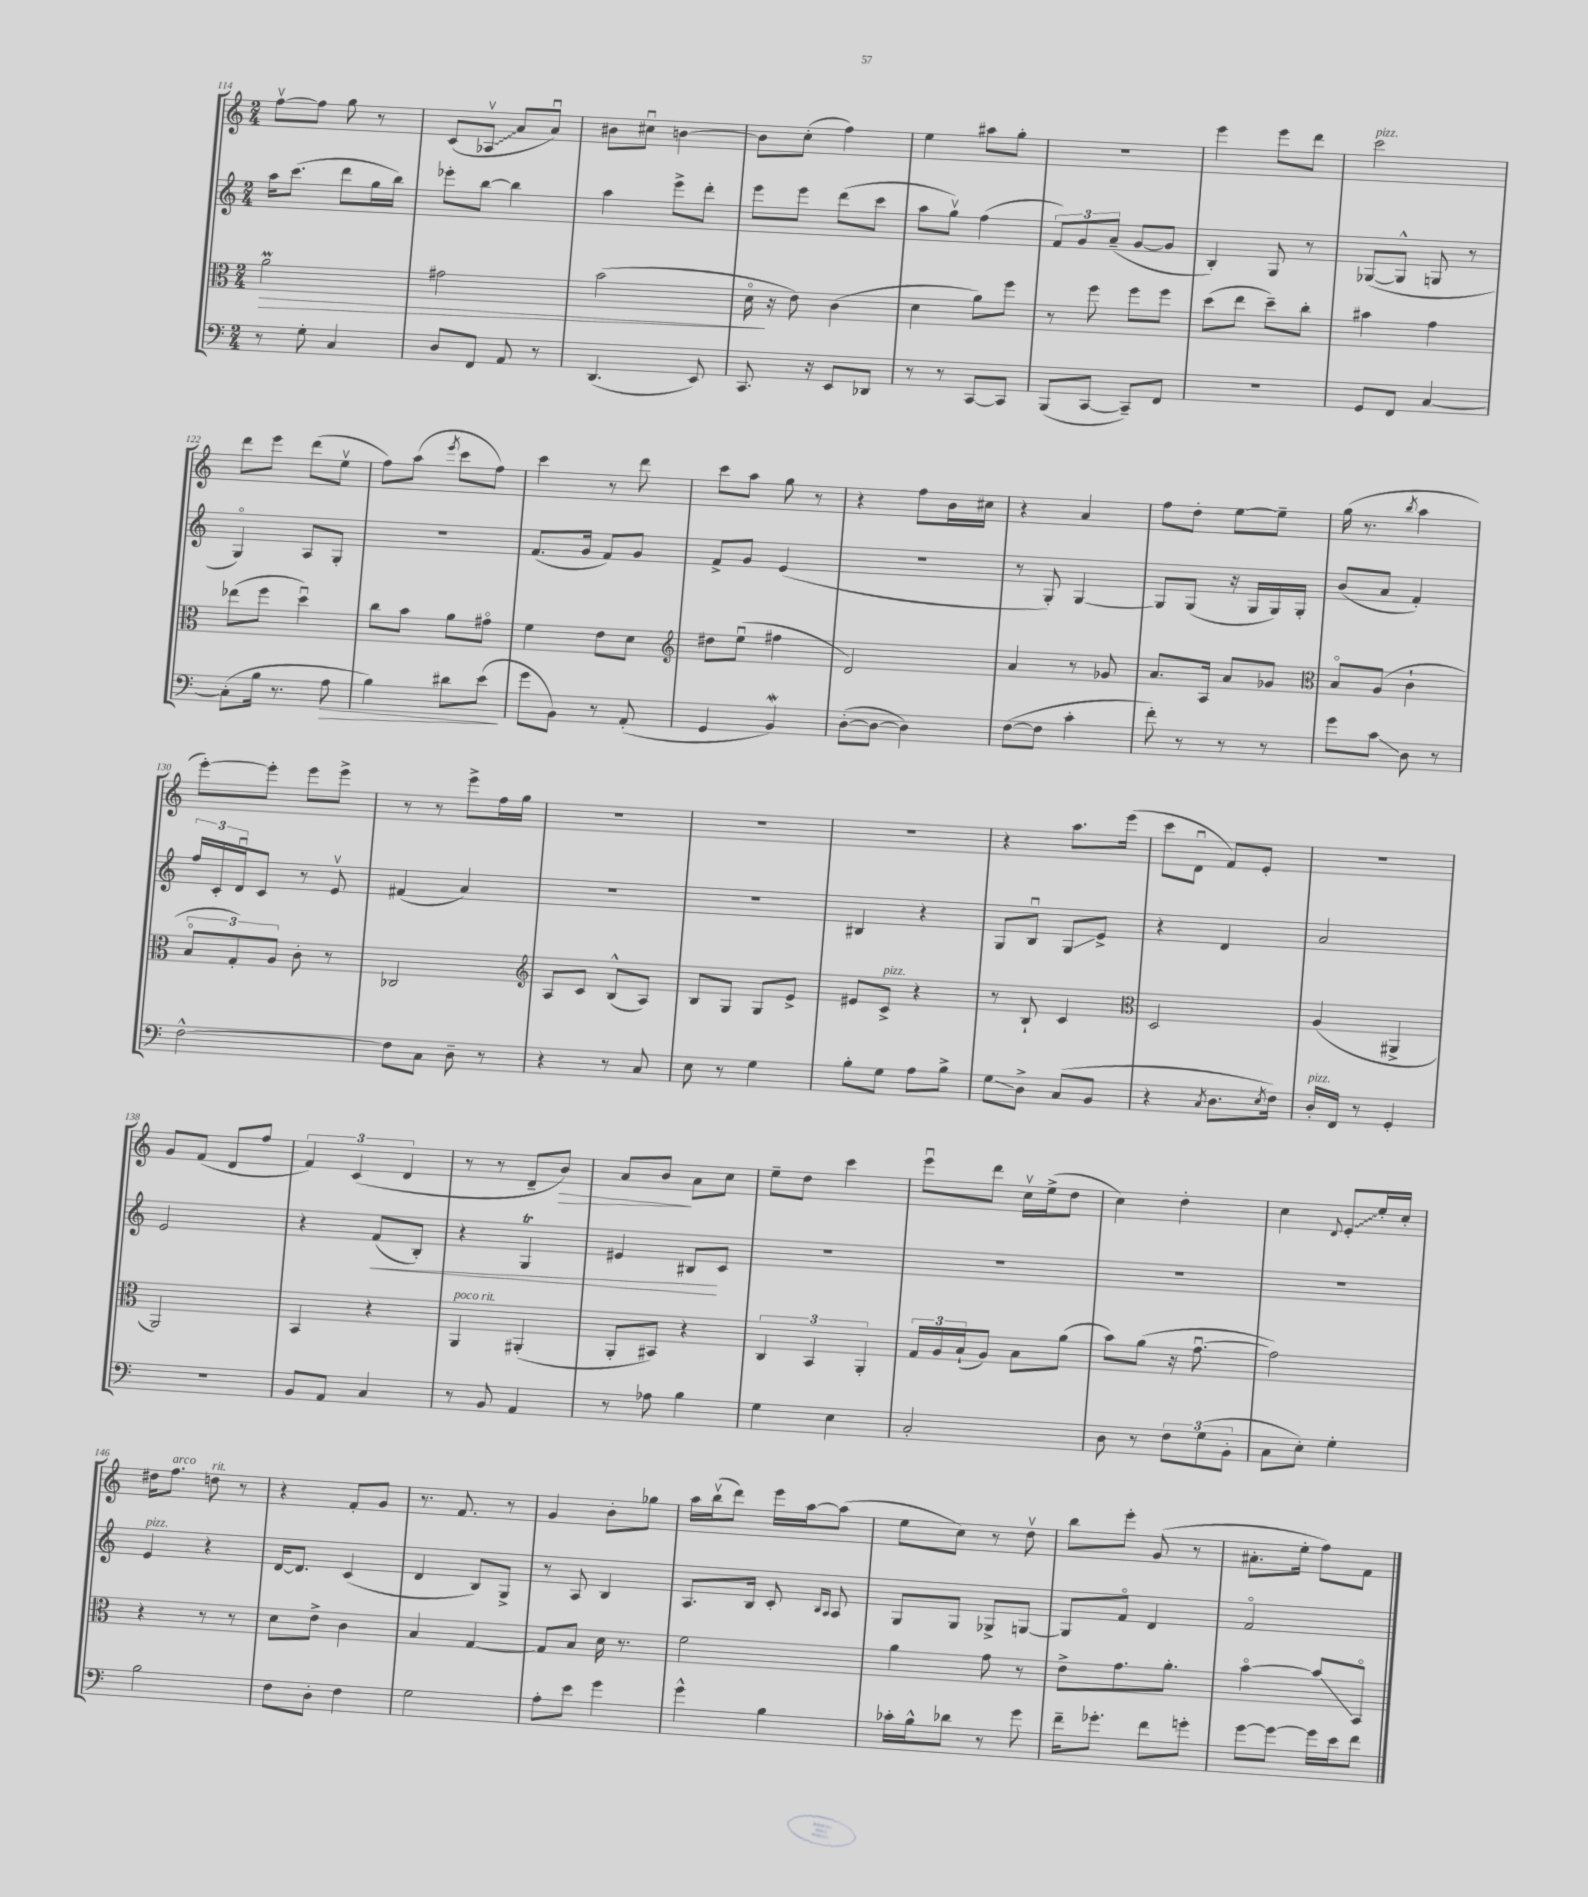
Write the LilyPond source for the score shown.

<<
\new StaffGroup <<
\new Staff = "s0" {
    \clef treble \key c \major \numericTimeSignature \time 2/4
    f''8~\upbow f''8 g''8 r8 |
    c'8( \once \override Glissando.style = #'zigzag aes8\upbow\glissando a'8 a'8\downbow) |
    bis'8 cis''8\downbow b'4~ |
    b'8 c''8-.( f''4) |
    e''4 ais''8 g''8-. |
    r2 |
    e'''4 e'''8 d'''8 |
    c'''2^\markup { \italic "pizz." } |
    d'''8 e'''8 d'''8( e''8\upbow |
    f''8) a''8( \acciaccatura { e'''8 } c'''8 f''8) |
    c'''4 r8 d'''8 |
    c'''8 a''8 g''8 r8 |
    r4 f''8 b'16 cis''16 |
    r4 a'4 |
    f''8 d''8-. e''8~ e''8-- |
    g''16( r8. \acciaccatura { b''8 } a''4 |
    e'''8~-.) e'''8-. e'''8 e'''8-> |
    r8 r8 e'''8-> f''16 g''16 |
    r2 |
    R2 |
    R2 |
    r4 a''8. e'''16( |
    c'''8 d'8\downbow f'8) e'8-. |
    R2 |
    g'8 f'8( d'8 f''8 |
    \tuplet 3/2 { f'4) c'4( d'4 } |
    r8 r8 d'8-- b'8\>) |
    a'8 b'8\! a'8 c''8 |
    e''8-- d''8 c'''4 |
    e'''8\downbow d'''8 c''16\upbow e''16->( d''8 |
    c''4) d''4-. |
    c''4 \appoggiatura { d'8 } \once \override Glissando.style = #'zigzag e'8-.\glissando e''16-. c''16-. |
    dis''16 f''8.^\markup { \italic "arco" } d''8^\markup { \italic "rit." } r8 |
    r4 f'8-. g'8 |
    r8. f'8. r8 |
    g'4 b'8-. ges''8 |
    a''16 b''16\upbow( d'''8) e'''16 a''16~ a''8( |
    e''8 c''8) r8 d''8\upbow |
    b''8 e'''8-. g'8( r8 |
    ais'8.-. e''16-. f''8) f'8 \bar "|." |
}
\new Staff = "s1" {
    \clef treble \key c \major \numericTimeSignature \time 2/4
    a''16 c'''8.( d'''8 g''16 b''16) |
    ees'''8-. b''8~ b''4 |
    a''4 e'''8-> d'''8-. |
    e'''8 e'''8 d'''8( c'''8 |
    a''8 g''8\upbow) f''4( |
    \tuplet 3/2 { f'8) g'8 a'8--( } g'8~ g'8 |
    b4-.) g8 r8 |
    ges8~( ges8-^ g8 r8 |
    g4\flageolet) a8 g8-. |
    R2 |
    f'8.( g'16 f'8) g'8 |
    f'8-> g'8 e'4( |
    r2 |
    r8 g8-.) g4~ |
    g8 g8( r16 g16 g16) g16-. |
    b'8( a'8 f'4-.) |
    \tuplet 3/2 { f''16 c'16-. d'16\downbow } c'8 r8 e'8\upbow |
    fis'4( a'4) |
    R2 |
    R2 |
    bis4 r4 |
    g8 b8\downbow g8\glissando e'8-> |
    r4 d'4 |
    a'2 |
    e'2 |
    r4 f'8\<( b8-.) |
    r4 g4\trill |
    eis'4 bis8\! c'8 |
    R2 |
    R2 |
    R2 |
    R2 |
    e'4^\markup { \italic "pizz." } r4 |
    d'16~ d'8. c'4( |
    d'4 b8) g8-> |
    r8 a8 b4 |
    a8. b16 c'8-. \grace { b16 a16 } a8 |
    g8 g8 ges8-> g8~ |
    g8 f'8\flageolet d'4 |
    f'2\flageolet \bar "|." |
}
\new Staff = "s2" {
    \clef alto \key c \major \numericTimeSignature \time 2/4
    a'2\prall\> |
    gis'2 |
    b'2( |
    d'16\flageolet\! r16 e'8) c'4( |
    d'4 a'8) f''8 |
    r8 f''8 f''8 f''8 |
    d''8( e''8 d''8--) c''8-. |
    bis'4 g'4 |
    ees''8( f''8 d''4\downbow) |
    c''8 b'8 a'8 gis'8\flageolet |
    f'4 e'8 d'8 |
    \clef treble dis''8 e''8\downbow( fis''4 |
    d'2) |
    a'4 r8 ges'8 |
    a'8. a16 a'8 ges'8 |
    \clef alto b8\flageolet a8( c'4-! |
    \tuplet 3/2 { b8\flageolet g8-.) a8 } c'8-. r8 |
    ces2 |
    \clef treble a8 c'8 b8-^( a8) |
    b8 g8 g8 e'8-> |
    eis'8 c'8->^\markup { \italic "pizz." } r4 |
    r8 b8-! c'4 |
    \clef alto d2 |
    a4( ais,4-> |
    a,2) |
    b,4 r4 |
    a,4^\markup { \italic "poco rit." } ais,4-.( |
    a,8-. bis,8) r4 |
    \tuplet 3/2 { c4 b,4 a,4-. } |
    \tuplet 3/2 { g16 a16 b16-!( } a8) b8 a'8( |
    b'8) a'8( r16 g'8.~\downbow |
    g'2) |
    r4 r8 r8 |
    d'8 e'8-> c'4 |
    b4 g4~ |
    g8 b8 d'16 r8. |
    f'2 |
    a'4 g'8 r8 |
    e'8-> g'8. a'8.-. |
    b'4~\flageolet b'8\glissando b,8\flageolet \bar "|." |
}
\new Staff = "s3" {
    \clef bass \key c \major \numericTimeSignature \time 2/4
    r8 g8-. c4 |
    d8 f,8 a,8 r8 |
    d,4.( e,8) |
    c,8. r16 e,8 des,8 |
    r8 r8 c,8~ c,8 |
    b,,8( c,8~ c,8--) f,8 |
    R2 |
    g,8 f,8 c4~ |
    c8-.( b16 r8. a8\> |
    b4) dis'8 e'8\!( |
    g'8 b,8) r8 a,8-.( |
    g,4 b,4\mordent) |
    d8~-.( d8~ d4) |
    f8~( f8 c'4-. |
    f'8-.) r8 r8 r8 |
    g'8 c'8\glissando d8 r8 |
    f2~-^ |
    f8 c8 d8-- r8 |
    r4 r8 c8 |
    e8 r8 g4 |
    b8-. g8 a8 b8-> |
    g8\glissando d8-> c8( b,8 |
    r4 \acciaccatura { c8 } d8. \acciaccatura { e8 } f16) |
    d16-.^\markup { \italic "pizz." } f,16 r8 g,4-. |
    r2 |
    b,8 a,8 c4 |
    r8 b,8 a,4 |
    r8 aes8 b4 |
    g4 e4 |
    c2-. |
    d8 r8 \tuplet 3/2 { f8 g8( b,8-. } |
    c8 e8-.) g4-. |
    b2 |
    f8 d8-. f4 |
    g2 |
    a8-. e'8 g'4 |
    g'4-^ b4 |
    ces'16-. b16-^ des'8 r8 g'8 |
    f'16-- ges'8.-. f'8 g'8-. |
    g'8~ g'8~ g'16 e'16 f'8 \bar "|." |
}
>>
>>
\layout { \context { \Score currentBarNumber = #114 } }
